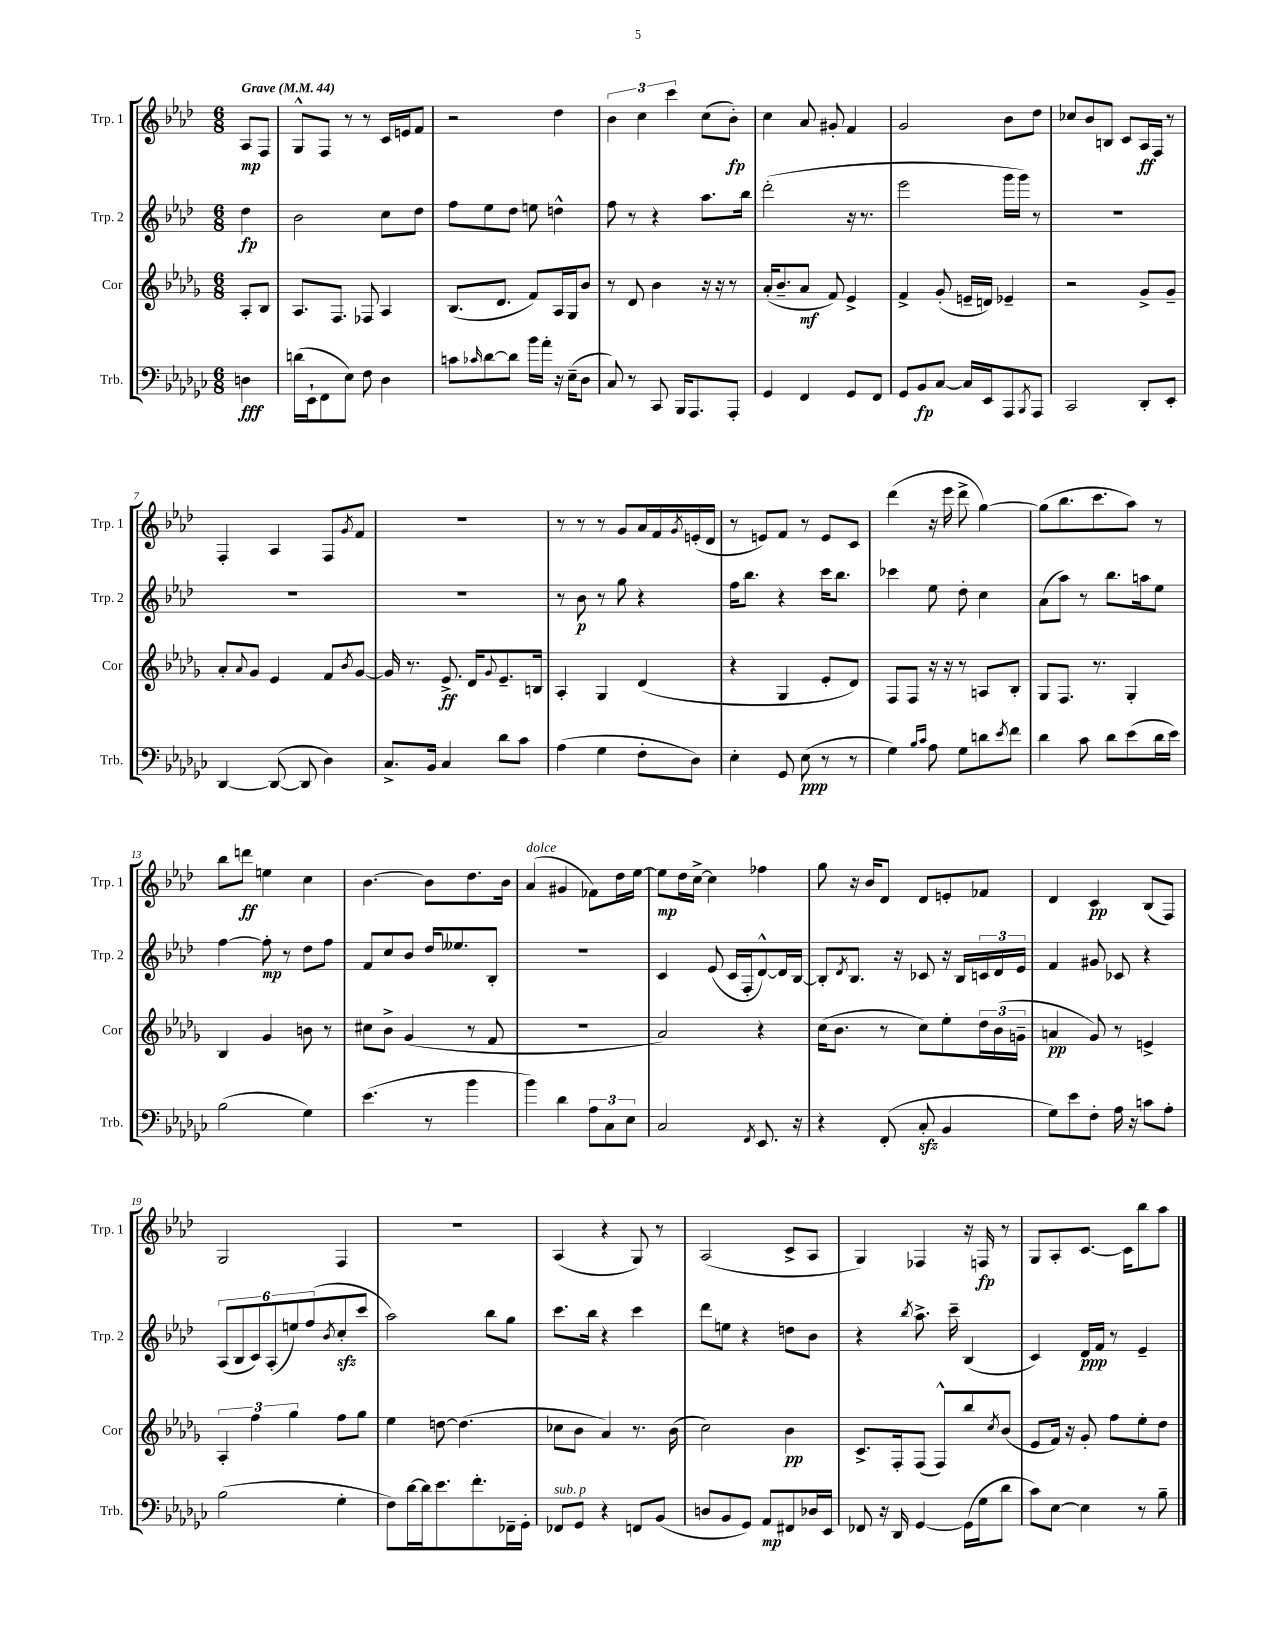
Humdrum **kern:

**kern	**dynam	**kern	**dynam	**kern	**dynam	**kern	**dynam
*part4	*part4	*part3	*part3	*part2	*part2	*part1	*part1
*staff4	*staff4	*staff3	*staff3	*staff2	*staff2	*staff1	*staff1
*I"Trb.	*	*I"Cor	*	*I"Trp. 2	*	*I"Trp. 1	*
*I'Trb.	*	*I'Cor	*	*I'Trp. 2	*	*I'Trp. 1	*
*clefF4	*	*clefG2	*	*clefG2	*	*clefG2	*
*k[b-e-a-d-g-c-]	*	*k[b-e-a-d-g-]	*	*k[b-e-a-d-]	*	*k[b-e-a-d-]	*
*M6/8	*	*M6/8	*	*M6/8	*	*M6/8	*
*MM44	*	*MM44	*	*MM44	*	*MM44	*
=	=	=	=	=	=	=	=
!	!	!	!	!	!	!LO:TX:a:B:t=Grave	!
4Dn\	fff	8A-'/L	.	4dd-\	fp	8A-/L	mp
.	.	8B-/J	.	.	.	8F/J	.
=1	=1	=1	=1	=1	=1	=1	=1
(16dn\LL	.	8.A-/L	.	2b-\	.	8G^^/L	.
16EE-`\J	.	.	.	.	.	.	.
8FF\	.	.	.	.	.	8F/J	.
.	.	8.F/J	.	.	.	.	.
8E-\J)	.	.	.	.	.	8r	.
8F\	.	8F-X/	.	.	.	8r	.
4D-\	.	4A-/	.	8cc\L	.	16c/LL	.
.	.	.	.	.	.	16en/J	.
.	.	.	.	8dd-\J	.	8f/J	.
=2	=2	=2	=2	=2	=2	=2	=2
8cn\L	.	(8.B-/L	.	8ff\L	.	2r	.
16qqc-X/	.	.	.	.	.	.	.
[8d-\	.	.	.	8ee-\	.	.	.
.	.	8.d-/J	.	.	.	.	.
8d-\J]	.	.	.	8dd-\J	.	.	.
16b-\LL	.	8f/L)	.	8een\	.	.	.
16a-'\JJ	.	.	.	.	.	.	.
16r	.	16A-/L	.	4ddn^^\	.	4dd-\	.
(16E-~\KL	.	16G-/J	.	.	.	.	.
8D-\J	.	8b-/J	.	.	.	.	.
=3	=3	=3	=3	=3	=3	=3	=3
8C-/)	.	8r	.	8ff\	.	6b-\	.
8r	.	8d-/	.	8r	.	.	.
.	.	.	.	.	.	6cc\	.
8CC-/	.	4b-\	.	4r	.	.	.
.	.	.	.	.	.	6ccc\	.
16BBB-/KL	.	.	.	.	.	.	.
8.AAA-/	.	.	.	.	.	.	.
.	.	16r	.	8.aa-\L	.	(8cc\L	.
.	.	16r	.	.	.	.	.
8AAA-'/J	.	8r	.	.	.	8b-'\J)	fp
.	.	.	.	16bb-\Jk	.	.	.
=4	=4	=4	=4	=4	=4	=4	=4
4GG-/	.	(16a-'/KL	.	(2ddd-'\	.	4cc\	.
.	.	8.b-~/	.	.	.	.	.
4FF/	.	8a-/J	mf	.	.	8a-/	.
.	.	8f/)	.	.	.	8g#X'/	.
8GG-/L	.	4e-^/	.	16r	.	4f/	.
.	.	.	.	8.r	.	.	.
8FF/J	.	.	.	.	.	.	.
=5	=5	=5	=5	=5	=5	=5	=5
8GG-/L	.	4f^/	.	2eee-\	.	2g/	.
8BB-/	fp	.	.	.	.	.	.
[8C-/J	.	(8g-'/	.	.	.	.	.
16C-/LL]	.	16en~/LL	.	.	.	.	.
16EE-/J	.	16dn/JJ)	.	.	.	.	.
8AAA-/	.	4e-X~/	.	16ggg\LL	.	8b-\L	.
.	.	.	.	16ggg\JJ)	.	.	.
8qBBB-/	.	.	.	.	.	.	.
8AAA-/J	.	.	.	8r	.	8dd-\J	.
=6	=6	=6	=6	=6	=6	=6	=6
2CC-/	.	2r	.	2.r	.	8cc-X/L	.
.	.	.	.	.	.	8b-/	.
.	.	.	.	.	.	8Bn/J	.
.	.	.	.	.	.	8c/L	.
8DD-'/L	.	8g-^/L	.	.	.	16A-/L	ff
.	.	.	.	.	.	16F/JJ	.
8EE-'/J	.	8g-~/J	.	.	.	8r	.
!!LO:LB:g=z
=7	=7	=7	=7	=7	=7	=7	=7
[4DD-/	.	8a-'/L	.	2.r	.	4F'/	.
.	.	8qqa-/	.	.	.	.	.
.	.	8g-/J	.	.	.	.	.
(8DD-/_	.	4e-/	.	.	.	4A-/	.
8DD-/]	.	.	.	.	.	.	.
4D-\)	.	8f/L	.	.	.	8F/L	.
.	.	8qb-/	.	.	.	8qg/	.
.	.	[8g-/J	.	.	.	8f/J	.
=8	=8	=8	=8	=8	=8	=8	=8
8.C-^/L	.	16g-/]	.	2.r	.	2.r	.
.	.	8.r	.	.	.	.	.
16BB-/Jk	.	.	.	.	.	.	.
4C-/	.	8.e-^/	ff	.	.	.	.
.	.	16d-/KL	.	.	.	.	.
.	.	8qqg-/	.	.	.	.	.
8d-\L	.	8.e-~/	.	.	.	.	.
8c-\J	.	.	.	.	.	.	.
.	.	16Bn/Jk	.	.	.	.	.
=9	=9	=9	=9	=9	=9	=9	=9
(4A-\	.	4A-'/	.	8r	.	8r	.
.	.	.	.	8b-\	p	8r	.
4G-\	.	4G-/	.	8r	.	8r	.
.	.	.	.	8gg\	.	8g/L	.
8F'\L	.	(4d-/	.	4r	.	16a-/L	.
.	.	.	.	.	.	16f/	.
.	.	.	.	.	.	8qg/	.
8D-\J)	.	.	.	.	.	(16en'/	.
.	.	.	.	.	.	16d-/JJ	.
=10	=10	=10	=10	=10	=10	=10	=10
4E-'\	.	4r	.	16ff\KL	.	8r	.
.	.	.	.	8.bb-\J	.	.	.
.	.	.	.	.	.	8en/L)	.
8GG-/	.	4G-/	.	4r	.	8f/J	.
(8E-\	ppp	.	.	.	.	8r	.
8r	.	8e-'/L	.	16ccc\KL	.	8e/L	.
.	.	.	.	8.bb-\J	.	.	.
8r	.	8d-/J)	.	.	.	8c/J	.
=11	=11	=11	=11	=11	=11	=11	=11
4G-\)	.	8F/L	.	4ccc-X\	.	(4ddd-\	.
.	.	8F/J	.	.	.	.	.
16qqB-/LL	.	.	.	.	.	.	.
16qqc-/JJ	.	.	.	.	.	.	.
8A-\	.	16r	.	8ee-\	.	16r	.
.	.	16r	.	.	.	16eee-\	.
8G-\L	.	8r	.	8dd-'\	.	8ddd-^\	.
8dn\	.	8An/L	.	4cc\	.	[4gg\)	.
8qe-/	.	.	.	.	.	.	.
8f\J	.	8B-'/J	.	.	.	.	.
=12	=12	=12	=12	=12	=12	=12	=12
4d-\	.	8G-/L	.	(8a-\L	.	(8gg\L]	.
.	.	8.F/J	.	8aa-\J)	.	8.bb-\	.
8c-\	.	.	.	8r	.	.	.
.	.	8.r	.	.	.	8.ccc\	.
8d-\L	.	.	.	8.bb-\L	.	.	.
(8e-\	.	4G-'/	.	.	.	8aa-\J)	.
.	.	.	.	16aan\k	.	.	.
16d-\L	.	.	.	8ee-\J	.	8r	.
16e-\JJ)	.	.	.	.	.	.	.
!!LO:LB:g=z
=13	=13	=13	=13	=13	=13	=13	=13
(2B-\	.	4B-/	.	[4ff\	.	8bb-\L	.
.	.	.	.	.	.	8dddn\J	ff
.	.	4g-/	.	8ff'\]	mp	4een\	.
.	.	.	.	8r	.	.	.
4G-\)	.	8bn\	.	8dd-\L	.	4cc\	.
.	.	8r	.	8ff\J	.	.	.
=14	=14	=14	=14	=14	=14	=14	=14
(4.e-\	.	8cc#X\L	.	8f/L	.	[4.b-\	.
.	.	8b-^\J	.	8cc/	.	.	.
.	.	(4g-/	.	8b-/J	.	.	.
8r	.	.	.	16dd-/KL	.	8b-\L]	.
.	.	.	.	8.ee--X/	.	.	.
4b-\	.	8r	.	.	.	8.dd-\	.
.	.	8f/	.	8B-'/J	.	.	.
.	.	.	.	.	.	16b-\Jk	.
=15	=15	=15	=15	=15	=15	=15	=15
!	!	!	!	!	!	!LO:TX:a:i:t=dolce	!
4b-\)	.	2.r	.	2.r	.	(4a-/	.
4d-\	.	.	.	.	.	4g#X/	.
12A-\L	.	.	.	.	.	8f-X\L)	.
12C-\	.	.	.	.	.	.	.
.	.	.	.	.	.	16dd-\L	.
12E-\J	.	.	.	.	.	.	.
.	.	.	.	.	.	[16ee-\JJ	.
=16	=16	=16	=16	=16	=16	=16	=16
2C-/	.	2a-/)	.	4c/	.	8ee-\L]	mp
.	.	.	.	.	.	16dd-\L	.
.	.	.	.	.	.	[16cc^\JJ	.
.	.	.	.	(8e-/	.	4cc\]	.
.	.	.	.	16c/LL	.	.	.
.	.	.	.	16F'/J	.	.	.
8qFF/	.	.	.	.	.	.	.
8.EE-/	.	4r	.	[8d-^^/)	.	4ff-X\	.
.	.	.	.	16d-/L]	.	.	.
16r	.	.	.	[16B-/JJ	.	.	.
=17	=17	=17	=17	=17	=17	=17	=17
4r	.	(16cc\KL	.	8B-'/L]	.	8gg\	.
.	.	8.b-\J	.	.	.	.	.
.	.	.	.	8qd-/	.	.	.
.	.	.	.	8.B-/J	.	16r	.
.	.	.	.	.	.	16b-/KL	.
(8FF'/	.	8r	.	.	.	8d-/J	.
.	.	.	.	16r	.	.	.
8C-zz'/	.	8cc\L)	.	8c-X/	.	8d-/L	.
4BB-/	.	8ee-'\	.	16r	.	8en'/	.
.	.	.	.	16B-/LL	.	.	.
.	.	24dd-\L	.	24cn/	.	8f-X/J	.
.	.	(24b-\	.	24d-/	.	.	.
.	.	24gn~\JJ	.	24e-/JJ	.	.	.
=18	=18	=18	=18	=18	=18	=18	=18
8G-\L)	.	4an/	pp	4f/	.	4d-/	.
8e-\	.	.	.	.	.	.	.
8F'\J	.	8g-/)	.	8g#X/	.	4c/	pp
16A-\	.	8r	.	8c-X/	.	.	.
16r	.	.	.	.	.	.	.
8cn\L	.	4en^/	.	4r	.	(8B-/L	.
8A-'\J	.	.	.	.	.	8F/J)	.
!!LO:LB:g=z
=19	=19	=19	=19	=19	=19	=19	=19
(2B-\	.	6A-'/	.	(12A-/L	.	2G/	.
.	.	.	.	12B-/	.	.	.
.	.	6ff\	.	12c/)	.	.	.
.	.	.	.	(12A-'/	.	.	.
.	.	6gg-\	.	12een/)	.	.	.
.	.	.	.	(12ff/	.	.	.
.	.	.	.	8qb-/	.	.	.
4G-'\	.	8ff\L	.	8cczz'/	.	4F/	.
.	.	8gg-\J	.	8ccc/J	.	.	.
=20	=20	=20	=20	=20	=20	=20	=20
8F\L)	.	4ee-\	.	2aa-\)	.	2.r	.
[16d-\L	.	.	.	.	.	.	.
16d-\J]	.	.	.	.	.	.	.
8.e-\	.	[8ddn\	.	.	.	.	.
.	.	(4.dd\]	.	.	.	.	.
8.f'\	.	.	.	.	.	.	.
.	.	.	.	8bb-\L	.	.	.
16FF-X~\L	.	.	.	8gg\J	.	.	.
16GG-'\JJ	.	.	.	.	.	.	.
=21	=21	=21	=21	=21	=21	=21	=21
!LO:TX:a:i:t=sub. p	!	!	!	!	!	!	!
8FF-X/L	.	8cc-X\L	.	8.ccc\L	.	(4A-/	.
8GG-/J	.	8b-\J	.	.	.	.	.
.	.	.	.	16bb-\Jk	.	.	.
4r	.	4a-/)	.	4r	.	4r	.
8FFn/L	.	8.r	.	4ccc\	.	8G/)	.
(8BB-/J	.	.	.	.	.	8r	.
.	.	(16b-\	.	.	.	.	.
=22	=22	=22	=22	=22	=22	=22	=22
8Dn/L	.	2cc\)	.	8ddd-\L	.	(2A-/	.
8BB-/	.	.	.	8een\J	.	.	.
8GG-/J)	.	.	.	4r	.	.	.
8AA-/L	mp	.	.	.	.	.	.
8FF#X/	.	4b-\	pp	8ddn\L	.	8c^/L	.
16D-X/L	.	.	.	8b-\J	.	8A-/J	.
16EE-/JJ	.	.	.	.	.	.	.
=23	=23	=23	=23	=23	=23	=23	=23
8FF-X/	.	8.c^/L	.	4r	.	4G/)	.
16r	.	.	.	.	.	.	.
16DD-/	.	16F'/k	.	.	.	.	.
.	.	.	.	8qbb-/	.	.	.
[4GG-/	.	(8F/J	.	8.aa-^\	.	4F-X/	.
.	.	8F^^/L)	.	.	.	.	.
.	.	.	.	16ccc~\	.	.	.
(16GG-\LL]	.	8bb-/	.	(4B-/	.	16r	.
16G-\J	.	.	.	.	.	16Fn/	fp
.	.	8qcc/	.	.	.	.	.
8d-\J	.	(8b-/J	.	.	.	8r	.
=24	=24	=24	=24	=24	=24	=24	=24
8c-\L)	.	8e-/L	.	4c/)	.	8G/L	.
[8E-\J	.	16f/Jk)	.	.	.	8A-'/	.
.	.	16r	.	.	.	.	.
4E-\]	.	8g-'/	.	16d-/LL	ppp	[8.c/J	.
.	.	.	.	16f/JJ	.	.	.
.	.	8ff\L	.	8r	.	.	.
.	.	.	.	.	.	16c\KL]	.
8r	.	8ee-'\	.	4e-~/	.	8bb-\	.
8B-~\	.	8dd-\J	.	.	.	8aa-\J	.
==	==	==	==	==	==	==	==
*-	*-	*-	*-	*-	*-	*-	*-
